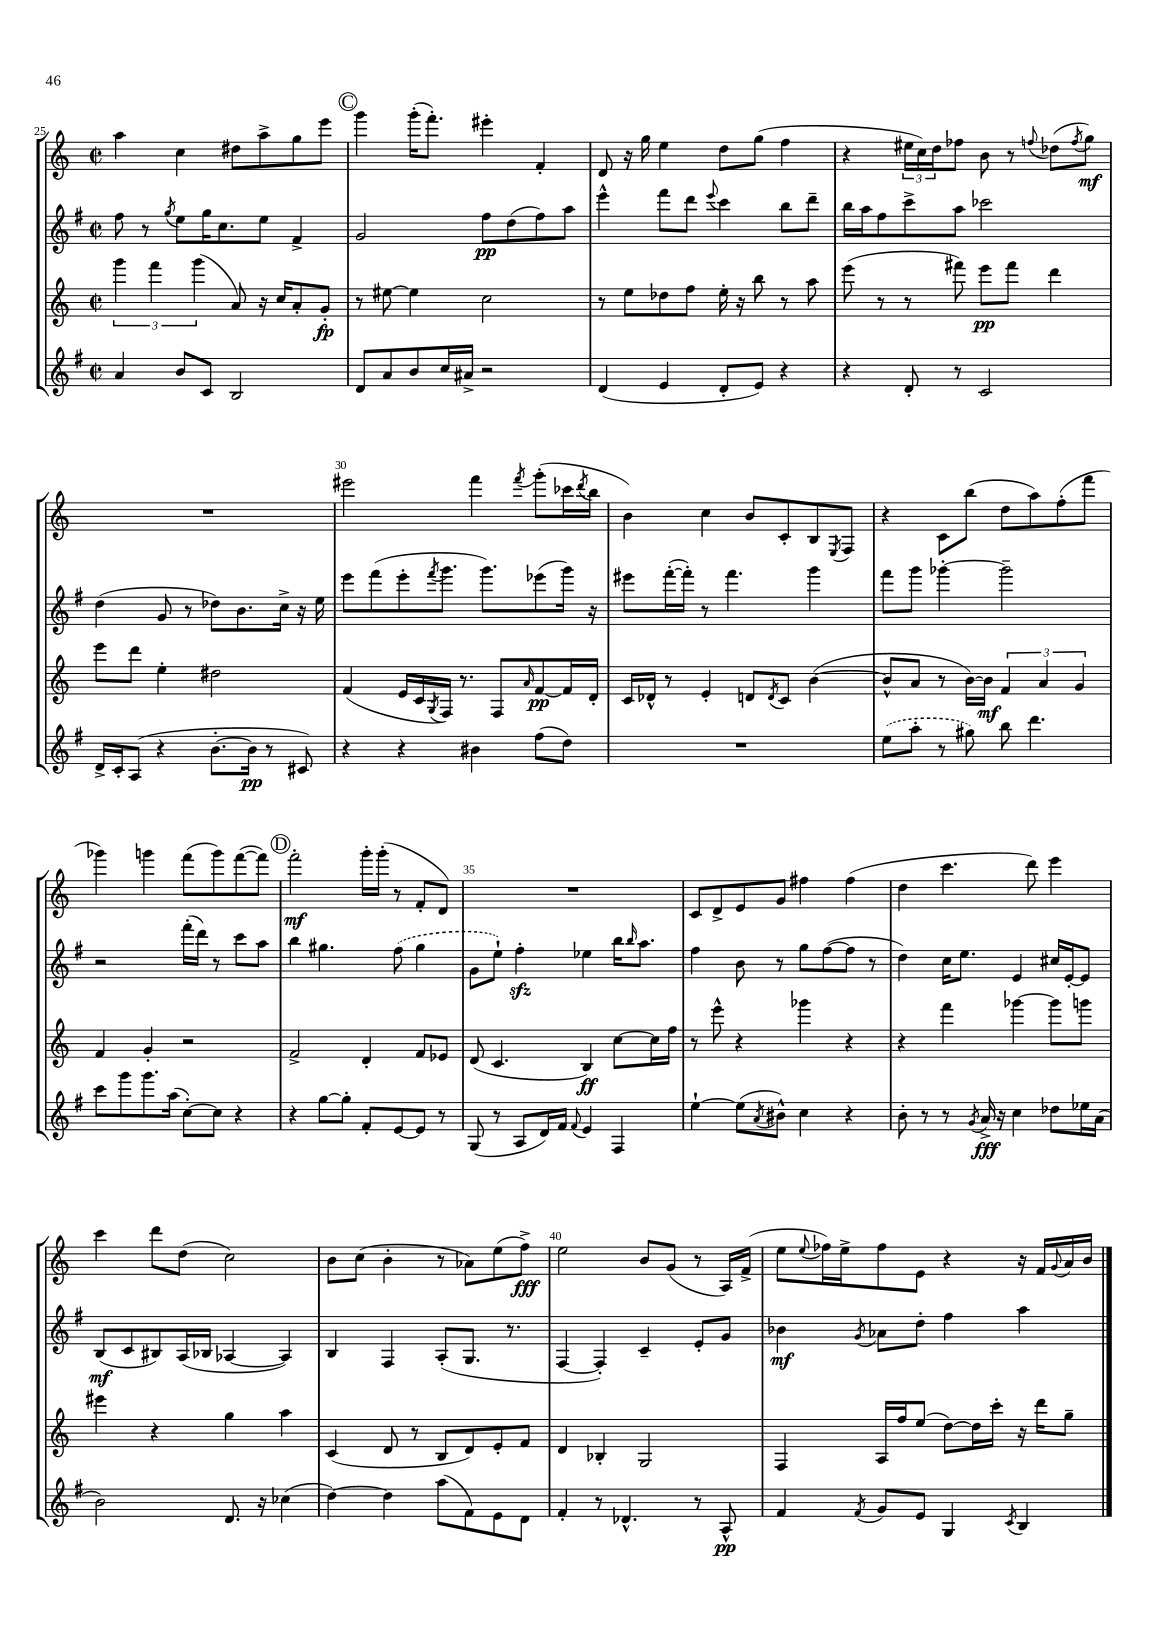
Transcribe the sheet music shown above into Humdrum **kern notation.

**kern	**kern	**kern	**kern
*staff4	*staff3	*staff2	*staff1
*clefG2	*clefG2	*clefG2	*clefG2
*k[f#]	*k[]	*k[f#]	*k[]
*M2/2	*M2/2	*M2/2	*M2/2
*met(c|)	*met(c|)	*met(c|)	*met(c|)
4a	6ggg	8ff#	4aa
.	.	8r	.
.	6fff	.	.
.	.	8qgg	.
8b	.	8ee	4cc
.	(6ggg	.	.
8c	.	16gg	.
.	.	8.cc	.
2B	8a)	.	8dd#
.	16r	8ee	8aa^
.	16cc	.	.
.	8a'	4f#^	8gg
.	8g'	.	8eee
=	=	=	=
8d	8r	2g	4ggg
8a	[8ee#	.	.
8b	4ee#]	.	(16ggg'
.	.	.	8.fff')
16cc	.	.	.
16a#^	.	.	.
2r	2cc	8ff#	4eee#'
.	.	(8dd	.
.	.	8ff#)	4f'
.	.	8aa	.
=	=	=	=
(4d	8r	4eee^^	8d
.	8ee	.	16r
.	.	.	16gg
4e	8dd-	8fff#	4ee
.	8ff	8ddd	.
.	.	8qqeee	.
8d'	16ee'	4ccc	8dd
.	16r	.	.
8e)	8bb	.	(8gg
4r	8r	8bb	4ff
.	8aa	8ddd~	.
=	=	=	=
4r	(8eee	16bb	4r
.	.	16aa	.
.	8r	8ff#	.
8d'	8r	8ccc^	24ee#
.	.	.	24cc)
.	.	.	24dd
8r	8fff#)	8aa	8ff-
2c	8eee	2ccc-	8b
.	8fff#	.	8r
.	.	.	8qqff
.	4ddd	.	(8dd-
.	.	.	8qff
.	.	.	8gg)
=	=	=	=
16d^	8eee	(4dd	1r
16c'	.	.	.
(8A	8ddd	.	.
4r	4ee'	8g	.
.	.	8r	.
[8.b'	2dd#	8dd-)	.
.	.	8.b	.
16b]	.	.	.
8r	.	.	.
.	.	16cc^	.
8c#)	.	16r	.
.	.	16ee	.
=	=	=	=
4r	(4f	8eee	2eee#
.	.	(8fff#	.
4r	16e	8eee'	.
.	16c	.	.
.	8qG	8qfff#	.
.	16F)	8.ggg	.
.	8.r	.	.
4b#	.	.	4fff
.	.	8.ggg)	.
.	8F	.	.
.	16qqa	.	8qfff
(8ff#	[8f	(8eee-	(8ggg'
8dd)	16f]	16ggg)	16ccc-
.	.	.	8qddd
.	16d'	16r	16bb
=	=	=	=
1r	16c	8eee#	4b)
.	16d-^^	.	.
.	8r	([16fff#'	.
.	.	16fff#'])	.
.	4e'	8r	4cc
.	.	4.fff#	.
.	8d	.	8b
.	8qd	.	.
.	8c	.	8c'
.	([4b	4ggg	8B
.	.	.	8qE
.	.	.	8F
=	=	=	=
(8ee	8b^^]	8fff#	4r
8aa'	8a	8ggg	.
8r	8r	[4ggg-'	8c
8gg#)	[16b)	.	(8bb
.	16b]	.	.
8bb	6f	2ggg-~]	8dd
4.ddd	.	.	8aa)
.	6a	.	.
.	.	.	(8ff'
.	6g	.	.
.	.	.	8fff
=	=	=	=
8ccc	4f	2r	4ggg-)
8ggg	.	.	.
8.ggg	4g'	.	4ggg
(16aa	.	.	.
[8cc')	2r	(16fff#'	(8fff
.	.	16ddd)	.
8cc]	.	8r	8ggg)
4r	.	8ccc	([8fff
.	.	8aa	8fff])
=	=	=	=
4r	2f^	4bb	2fff'
[8gg	.	4.gg#	.
8gg']	.	.	.
8f#'	4d'	.	16ggg'
.	.	.	(16ggg'
[8e	.	(8ff#	8r
8e]	8f	4gg#	8f'
8r	8e-	.	8d)
=	=	=	=
(8G	(8d	8g	1r
8r	4.c	8ee`)	.
8A	.	4ff#'	.
16d)	.	.	.
16f#	.	.	.
8qqf#	.	.	.
4e	4B)	4ee-	.
4F#	[8cc	16bb	.
.	.	16qqbb	.
.	.	8.aa	.
.	16cc]	.	.
.	16ff	.	.
=	=	=	=
[4ee`	8r	4ff#	8c
.	8eee^^	.	8d^
(8ee]	4r	8b	8e
8qa	.	.	.
8b#^^)	.	8r	8g
4cc	4ggg-	8gg	4ff#
.	.	([8ff#	.
4r	4r	8ff#]	(4ff#
.	.	8r	.
=	=	=	=
8b'	4r	4dd)	4dd
8r	.	.	.
8r	4fff	16cc	4.ccc
.	.	8.ee	.
8qg	.	.	.
16a^	.	.	.
16r	.	.	.
4cc	[4ggg-	4e	.
.	.	.	8ddd)
8dd-	8ggg-]	16cc#	4eee
.	.	[16e'	.
16ee-	8ggg	8e]	.
(16a	.	.	.
=	=	=	=
2b)	4eee#	(8B	4ccc
.	.	8c	.
.	4r	8B#)	8ddd
.	.	(16A	(8dd
.	.	16B-	.
8.d	4gg	[4A-	2cc)
16r	.	.	.
(4cc-	4aa	4A-])	.
=	=	=	=
[4dd)	(4c	4B	8b
.	.	.	(8cc
4dd]	8d	4F#	4b'
.	8r	.	.
(8aa	8B	(8A'	8r
8f#)	8d)	8.G	8a-)
8e	8e'	.	(8ee
.	.	8.r	.
8d	8f	.	8ff^)
=	=	=	=
4f#'	4d	[4F#	2ee
8r	4B-'	4F#'])	.
4.d-^^	.	.	.
.	2G	4c~	8b
.	.	.	(8g
8r	.	8e'	8r
8A^^	.	8g	16A)
.	.	.	(16f^
=	=	=	=
4f#	4F	4b-	8ee
.	.	.	8qqee
.	.	.	16ff-)
.	.	.	16ee^
8qf#	.	8qg	.
8g	16A	8a-	8ff-
.	16ff	.	.
8e	(8ee	8dd'	8e
4G	[8dd)	4ff#	4r
.	16dd]	.	.
.	16ccc'	.	.
8qc	.	.	.
4B	16r	4aa	16r
.	16ddd	.	16f
.	.	.	8qqg
.	8gg~	.	16a
.	.	.	16b
==	==	==	==
*-	*-	*-	*-
